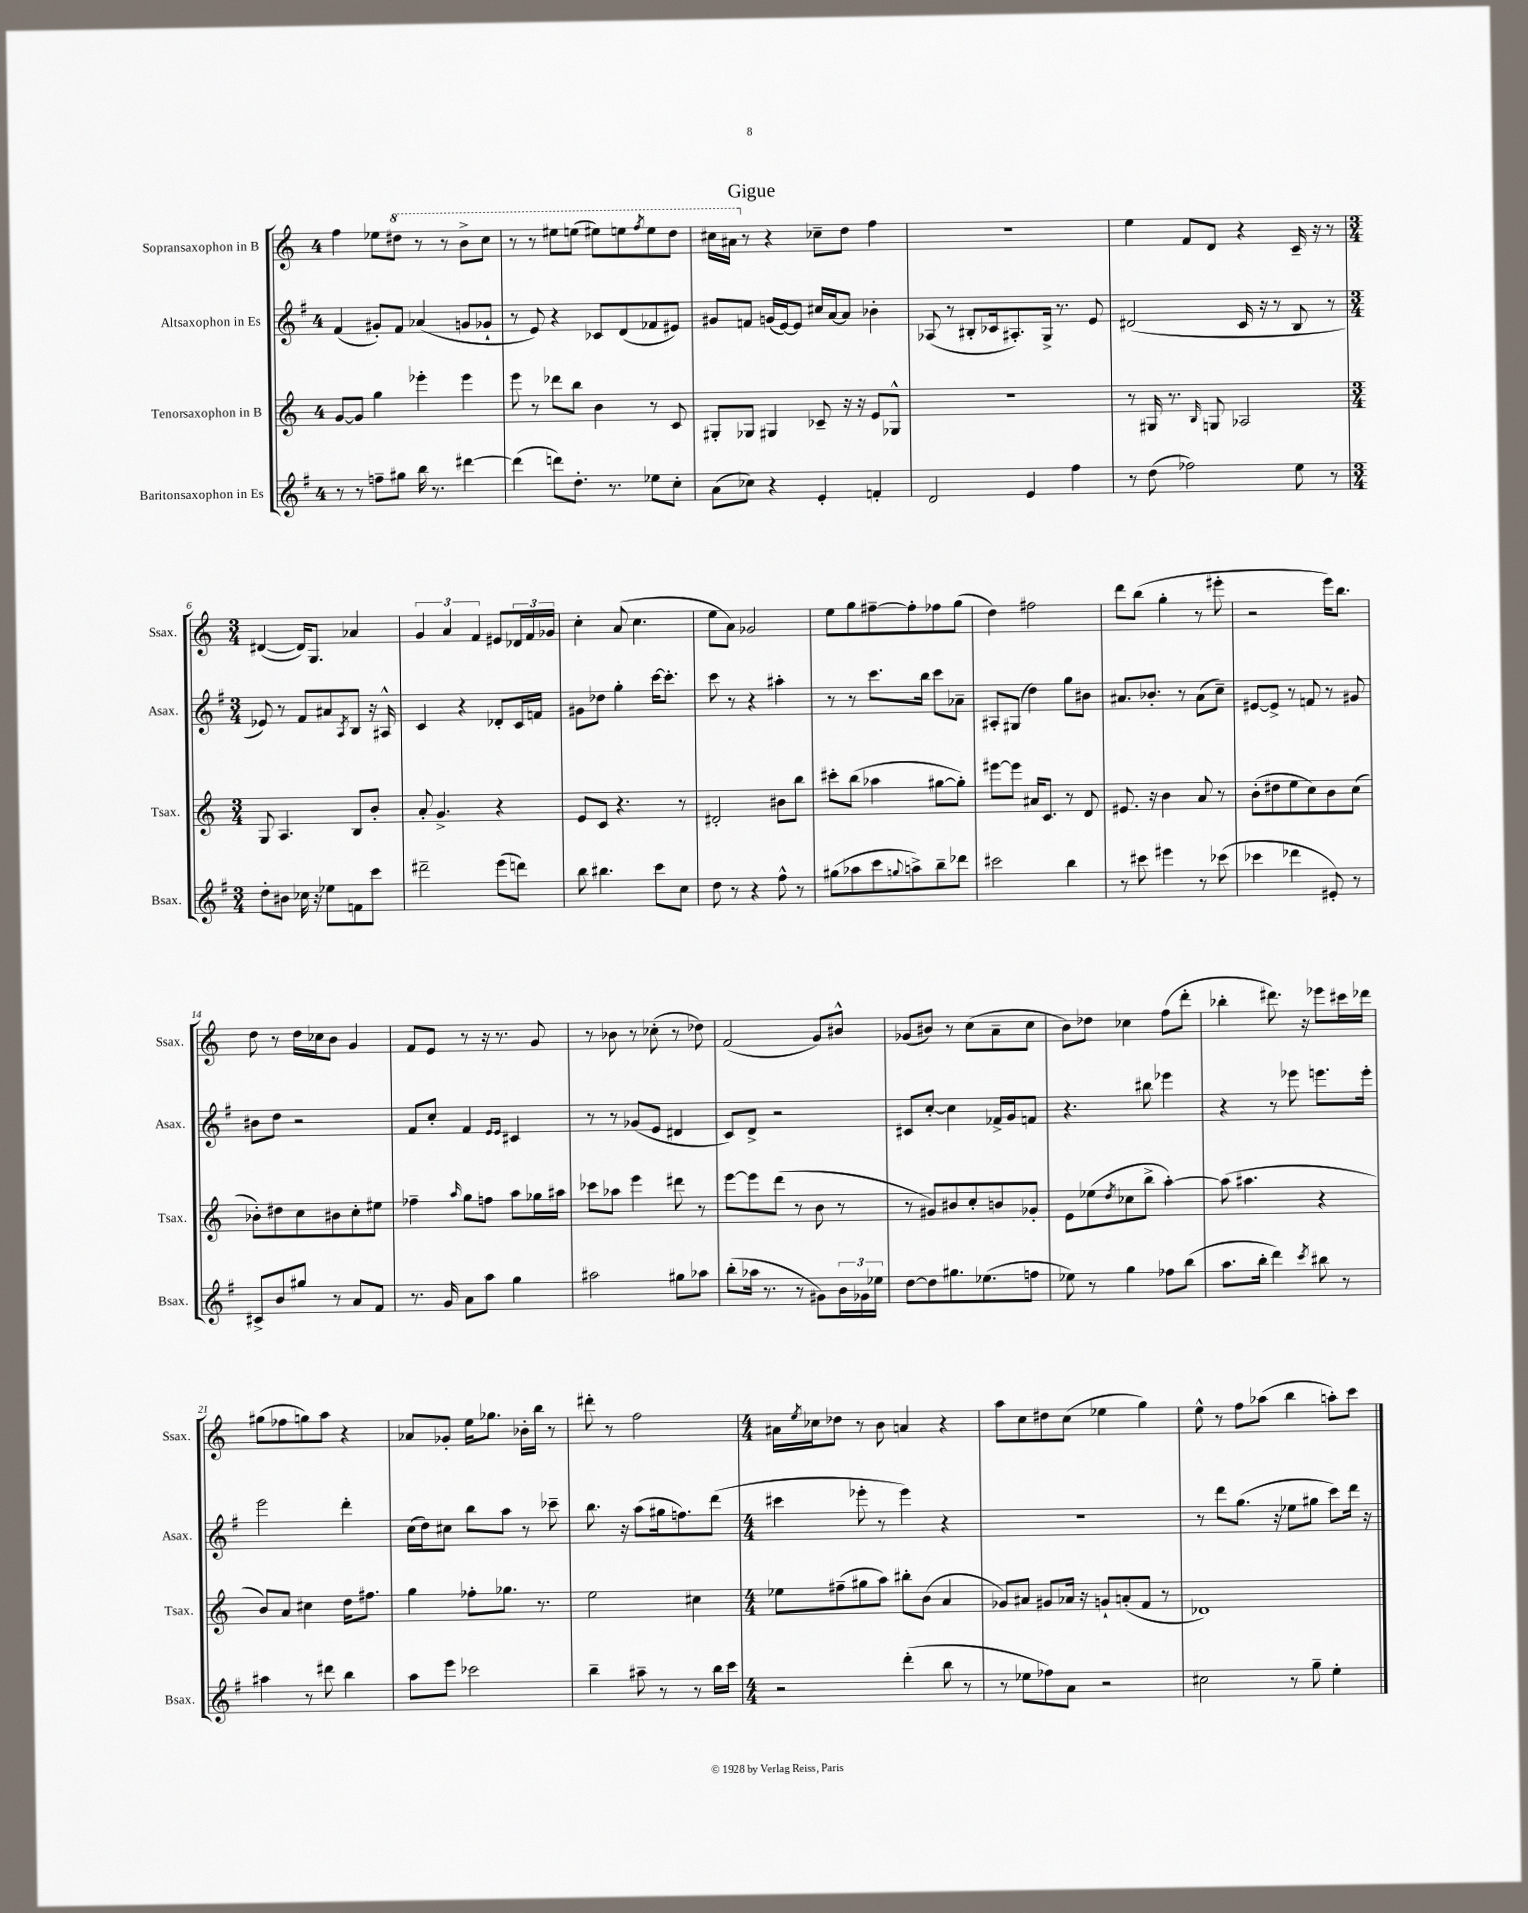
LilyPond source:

\header { title = "Gigue" }
<<
\new StaffGroup <<
\new Staff = "s0" \with { instrumentName = "Sopransaxophon in B" shortInstrumentName = "Ssax." } {
    \clef treble \key c \major \once \override Staff.TimeSignature.style = #'single-digit \time 4/4
    f''4 ees''8 \ottava #1 dis'''8 r8 r8 b''8-> c'''8 |
    r8 r8 eis'''8 e'''8( eis'''8) e'''8 \acciaccatura { f'''8 } e'''8 d'''8 |
    cis'''16 ais''16 \ottava #0 r8 r4 ces''8-- d''8 f''4 |
    R1 |
    e''4 f'8 d'8 r4 c'16-- r16 r8 |
    \numericTimeSignature \time 3/4 dis'4~( dis'16) g8. aes'4 |
    \tuplet 3/2 { g'4 a'4 f'4 } eis'8 \tuplet 3/2 { des'16 f'16 ges'16 } |
    c''4-. a'8( c''4. |
    e''8 a'8) ges'2 |
    e''8 g''8 fis''8~-- fis''8-. fes''8 g''8( |
    d''4) fis''2 |
    d'''8 b''8( g''4-. r8 eis'''8-. |
    r2 e'''16) b''8. |
    d''8 r8 d''16 ces''16 b'8 g'4 |
    f'8 e'8 r8 r16 r8. g'8 |
    r8 bes'8 r8 ces''8-.( r8 des''8) |
    f'2( g'8) bis'8-^ |
    ges'8( bis'8) r8 c''8( a'8-- c''8 |
    b'8) des''8 ces''4 f''8( d'''8-. |
    bes''4-. dis'''8.) r16 ees'''8 cis'''16 des'''16 |
    gis''8( fes''8 g''8) a''8 r4 |
    aes'8 ges'8-. e''16 ges''8. bes'16-. b''16 r8 |
    dis'''8-. r8 f''2 |
    \numericTimeSignature \time 4/4 ais'16 \acciaccatura { e''8 } ces''16 des''8 r8 b'8 a'4 r4 |
    a''8 c''8 dis''8 c''8( ees''4 g''4) |
    e''8-^ r8 f''8 aes''8( b''4 a''8-.) c'''8 \bar "|." |
}
\new Staff = "s1" \with { instrumentName = "Altsaxophon in Es" shortInstrumentName = "Asax." } {
    \clef treble \key g \major \once \override Staff.TimeSignature.style = #'single-digit \time 4/4
    fis'4( gis'8-.) fis'8 aes'4( g'8 ges'8-! |
    r8 e'8) r4 ces'8 d'8( fes'8 eis'8) |
    gis'8 f'8 g'16( e'16~) e'8 cis''16 a'16~ a'8 bes'4-. |
    aes8( r8 bis8-. ces'16 ais8.-.) g16-> r8. e'8 |
    dis'2( c'16 r16 r8 b8 r8 |
    \numericTimeSignature \time 3/4 ees'8) r8 fis'8 ais'8 \acciaccatura { a8 } b8 r16 ais16-^ |
    c'4 r4 des'8-. c'16 f'16 |
    gis'8 des''8 g''4-. c'''16~ c'''8.-. |
    c'''8 r8 r4 ais''4-. |
    r8 r8 c'''8. b''16 c'''8 aes'8-- |
    ais8-. gis8( d''4) g''8 bis'8 |
    ais'8. bes'8.-. r8 ais'8( c''8--) |
    eis'8~ eis'8-> r8 f'8 r8 gis'8 |
    bis'8 d''8 r2 |
    fis'8 c''8-. fis'4 \grace { e'16 e'16 } cis'4 |
    r8 r8 ges'8( e'8 dis'4 |
    c'8) d'8-> r2 |
    cis'8 c''8~-. c''4 fes'16-> g'16 f'8 |
    r4. bis''8 ees'''4 |
    r4 r8 ees'''8 e'''8. e'''16-. |
    e'''2 d'''4-. |
    c''16( d''16) cis''8 b''8 a''8 r8 ces'''8-- |
    b''8. r16 a''8( gis''16 f''8.) d'''8( |
    \numericTimeSignature \time 4/4 cis'''4 ees'''8-. r8 ees'''4) r4 |
    r1 |
    r8 d'''8 g''8.( r16 ees''8 gis''8 c'''8) d'''16 r16 \bar "|." |
}
\new Staff = "s2" \with { instrumentName = "Tenorsaxophon in B" shortInstrumentName = "Tsax." } {
    \clef treble \key c \major \once \override Staff.TimeSignature.style = #'single-digit \time 4/4
    g'8~ g'8 g''4 ees'''4-. ees'''4 |
    e'''8 r8 des'''8 b''8 b'4 r8 c'8 |
    gis8-. ges8 gis4 ces'8-- r16 r16 e'8 ges8-^ |
    R1 |
    r8 gis16 r8. \grace { b16 } g8 aes2 |
    \numericTimeSignature \time 3/4 g8 a4. b8 b'8-. |
    a'8-. g'4.-> r4 |
    e'8 c'8 r4. r8 |
    dis'2-. bis'8 b''8 |
    cis'''8-. b''8( aes''4 gis''8~ gis''8-.) |
    eis'''8~ eis'''8 ais'16 c'8. r8 d'8 |
    eis'8. r16 b'4 a'8 r8 |
    b'8-.( dis''8 e''8 c''8) b'8 c''8( |
    bes'8-.) dis''8 c''8 bis'8 c''8-. eis''8 |
    fes''4-- \grace { a''16 } g''8 f''8 a''8 ges''16 ais''16 |
    ces'''8 aes''8 e'''4 dis'''8 r8 |
    e'''8~ e'''8 d'''8( r8 b'8 r8 |
    r8 gis'8) bis'8 c''8-. b'8 ges'8-. |
    e'8 ees''8( \acciaccatura { d''8 } ces''8 b''8-> a''4~-.) |
    a''8( ais''4. r4 |
    b'8) a'8 cis''4 d''16 fis''8. |
    g''4 fes''8-. ges''8. r8. |
    e''2 cis''4 |
    \numericTimeSignature \time 4/4 ees''8 fis''8--( gis''8 a''8) bis''8-. b'8( a'4 |
    ges'8) ais'8 gis'8 aes'16 r16 g'8-! a'8-.( f'8 r8 |
    des'1) \bar "|." |
}
\new Staff = "s3" \with { instrumentName = "Baritonsaxophon in Es" shortInstrumentName = "Bsax." } {
    \clef treble \key g \major \once \override Staff.TimeSignature.style = #'single-digit \time 4/4
    r8 r8 f''8-- gis''8 b''16 r8. dis'''4~ |
    dis'''4( d'''8) d''8.-. r8. ees''8 c''8-. |
    a'8( ces''8) r4 e'4-. f'4-. |
    d'2 e'4 fis''4 |
    r8 d''8( fes''2) e''8 r8 |
    \numericTimeSignature \time 3/4 d''8-. bis'8 ces''16 r16 ees''8 f'8 c'''8 |
    dis'''2-- e'''8( d'''8) |
    b''8 bis''4. c'''8 c''8 |
    d''8 r8 r4 fis''8-^ r8 |
    gis''8( aes''8 c'''8 \appoggiatura { g''8 } a''8->) b''8-- des'''8 |
    cis'''2 b''4 |
    r8 cis'''8 eis'''4 r8 ces'''8( |
    ces'''4 des'''4 eis'8-.) r8 |
    cis'8-> b'8 gis''8 r8 a'8 fis'8 |
    r8. g'16 a'8 a''8 g''4 |
    ais''2 gis''8 aes''8 |
    b''8-.( aes''16 r8. r8 gis'8) \tuplet 3/2 { b'16 ges'16 ees''16 } |
    d''8~ d''8 gis''8. ees''8.( f''8 |
    ees''8) r8 g''4 fes''8 b''8( |
    a''8. b''16-. d'''4) \acciaccatura { c'''8 } bis''8 r8 |
    ais''4 r8 dis'''8 b''4 |
    a''8 e'''8 ces'''2 |
    b''4-- ais''8-- r8 r8 b''16 c'''16 |
    \numericTimeSignature \time 4/4 r2 d'''4-.( b''8 r8 |
    r8 ees''8 fes''8) a'8 r2 |
    cis''2 r8 g''8-- e''4-. \bar "|." |
}
>>
>>
